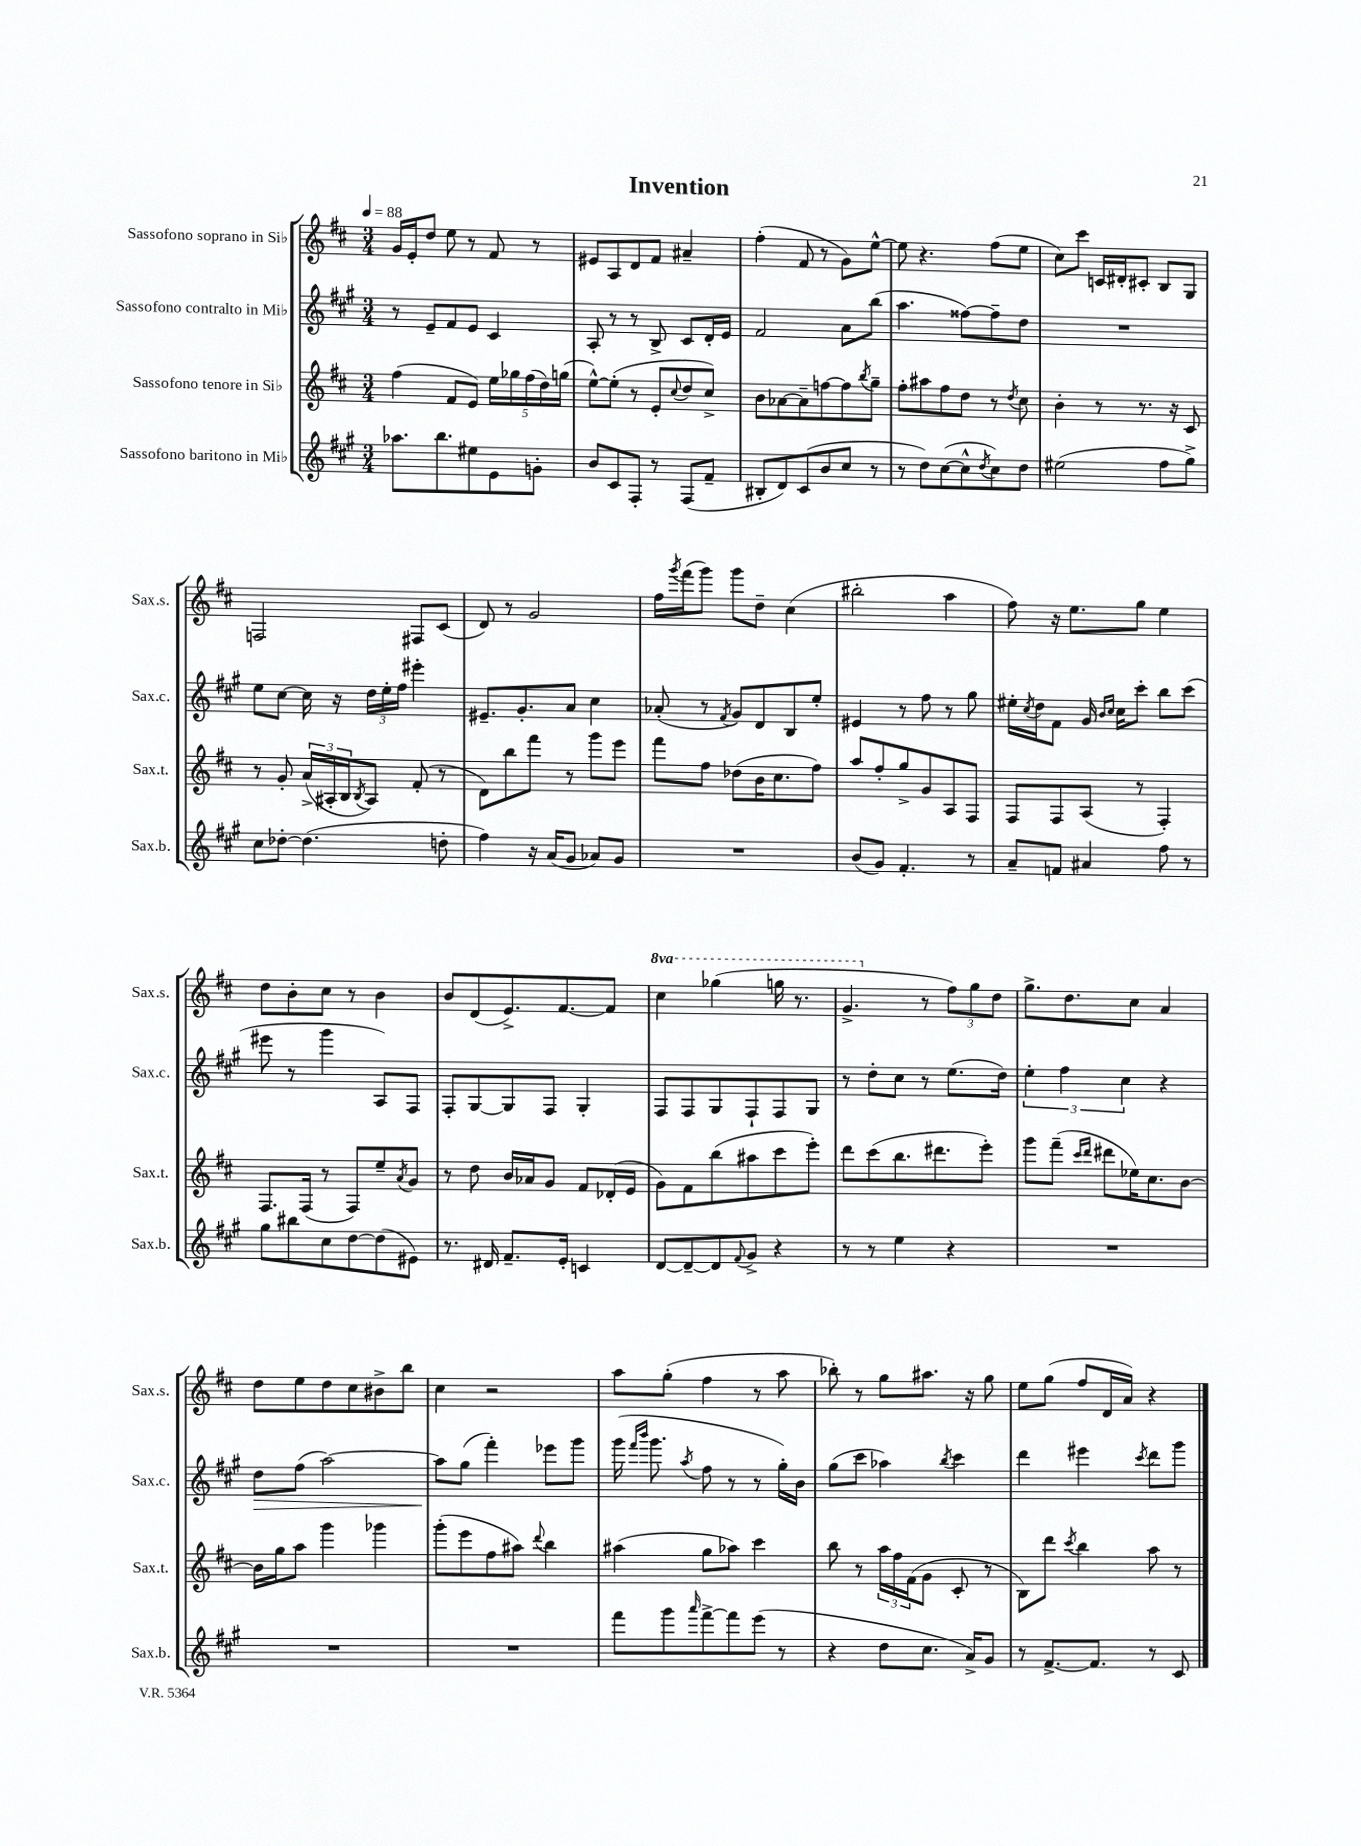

**kern	**kern	**kern	**dynam	**kern
*part4	*part3	*part2	*part2	*part1
*staff4	*staff3	*staff2	*staff2	*staff1
*I"Sassofono baritono in Mi♭	*I"Sassofono tenore in Si♭	*I"Sassofono contralto in Mi♭	*	*I"Sassofono soprano in Si♭
*I'Sax.b.	*I'Sax.t.	*I'Sax.c.	*	*I'Sax.s.
*clefG2	*clefG2	*clefG2	*	*clefG2
*k[f#c#g#]	*k[f#c#]	*k[f#c#g#]	*	*k[f#c#]
*M3/4	*M3/4	*M3/4	*	*M3/4
*MM88	*MM88	*MM88	*	*MM88
=1	=1	=1	=1	=1
8.aa-X\L	(4ff#\	8r	.	16g/LL
.	.	.	.	16e'/J
.	.	8e~/L	.	8dd/J
8.bb\	.	.	.	.
.	8f#/L	8f#/	.	8ee\
8ee#X\	8e/J)	8e/J	.	8r
8e\	20ee\LL	4c#/	.	8f#/
.	20gg-X\	.	.	.
.	(20ff#\	.	.	.
8gn'\J	.	.	.	8r
.	20dd\)	.	.	.
.	(20ggn\JJ	.	.	.
=2	=2	=2	=2	=2
8b/L	[8ee^^\L)	8A'/	.	8e#X/L
8c#/	(8ee'\J]	8r	.	8A/
8F#'/J	8r	8r	.	8d/
8r	8e'/L	8B^/	.	8f#/J
.	8qqcc#/	.	.	.
(8F#/L	8dd/	8c#/L	.	4a#X~/
8f#~/J	8cc#^/J)	16d'/L	.	.
.	.	16e/JJ	.	.
=3	=3	=3	=3	=3
8B#X'/L	8b\L	2f#/	.	(4ff#'\
8d/)	[8a-X\	.	.	.
(8c#/	8a-~\]	.	.	8f#/
8b/	[8ffn\	.	.	8r
8cc#/J	8ff\]	8a\L	.	8g\L)
.	8qbb/	.	.	.
8r	8gg~\J	(8bb\J	.	[8ee^^\J
=4	=4	=4	=4	=4
8r	8ff#'\L	4.aa\	.	8ee\]
8dd\L)	8aa#X\	.	.	4.r
([8cc#\	8ff#\	.	.	.
8cc#^^\]	8dd\J	[8ff##X\L)	.	.
8qdd/	.	.	.	.
8cc#\)	8r	8ff##~\]	.	(8ff#\L
.	8qdd/	.	.	.
8dd\J	8cc#\	8dd\J	.	8ee\J
=5	=5	=5	=5	=5
(2ee#X\	4b'\	2.r	.	8cc#\L)
.	.	.	.	8ccc#\J
.	8r	.	.	16cn/LL
.	.	.	.	16d#X'/J
.	8.r	.	.	8c#X'/J
8ff#\L	.	.	.	8B/L
.	16r	.	.	.
8gg#^\J)	8c#/	.	.	8G/J
!!LO:LB:g=z
=6	=6	=6	=6	=6
8cc#\L	8r	8ee\L	.	2Fn/
[8dd-X'\J	8g'/	[8cc#\J	.	.
(4.dd-\]	(24a^/LL	16cc#\]	.	.
.	24A#X'/	.	.	.
.	.	16r	.	.
.	24B/J	.	.	.
.	8qB/	.	.	.
.	8A#/J)	24dd\LL	.	.
.	.	24ee'\	.	.
.	.	24ff#\JJ	.	.
.	(8f#'/	4eee#X'\	.	8F#X/L
8ddn'\	8r	.	.	(8c#/J
=7	=7	=7	=7	=7
4ff#\)	8d\L)	8.e#X~/L	.	8d/)
.	8bb\	.	.	8r
.	.	8.g#'/	.	.
16r	8fff#\J	.	.	2g/
(16a/KL	.	.	.	.
8g#/J	8r	8a/J	.	.
8a-X/L)	8ggg\L	4cc#\	.	.
8g#/J	8eee\J	.	.	.
=8	=8	=8	=8	=8
2.r	8fff#\L	(8a-X'/	.	16ff#\LL
.	.	.	.	8qggg/
.	.	.	.	(16fff#\J
.	8ff#\J	8r	.	8ggg\J)
.	.	8qf#/	.	.
.	(8dd-X\L	8g#/L)	.	8ggg\L
.	16b\K	8d/	.	8dd~\J
.	8.cc#\	.	.	.
.	.	8B/	.	(4cc#\
.	8ff#\J)	8ee'/J	.	.
=9	=9	=9	=9	=9
(8b/L	8aa/L	4e#X/	.	2bb#X'\
8g#/J)	8ff#'/	.	.	.
4.f#'/	8gg^/	8r	.	.
.	8g/	8ff#\	.	.
.	8A/	8r	.	4aa\
8r	8F#/J	8gg#\	.	.
=10	=10	=10	=10	=10
8a~/L	8F#/L	16ee#X'\LL	.	8ff#\)
.	.	8qcc#/	.	.
.	.	16dd\J	.	.
8fn/J	8F#/	8f#\J	.	16r
.	.	.	.	8.ee\L
4a#X/	(8A/J	16g#/	.	.
.	.	16qqb/LL	.	.
.	.	16qqcc#/JJ	.	.
.	.	16cc#\KL	.	.
.	8r	8ccc#'\J	.	8gg\J
8ff#\	4F#'/)	8bb\L	.	4ee\
8r	.	(8ccc#\J	.	.
!!LO:LB:g=z
=11	=11	=11	=11	=11
8gg#\L	8.F#/L	8eee#X\	.	8dd\L
8bb#X\	.	8r	.	8b'\
.	(16F#/Jk	.	.	.
8cc#\	8r	4ggg#\	.	8cc#\J
[8dd\	8F#/L)	.	.	8r
(8dd\]	8ee~/	8A/L)	.	4b\
.	8qa/	.	.	.
8e#X\J)	8g/J	8F#/J	.	.
=12	=12	=12	=12	=12
8.r	8r	8F#'/L	.	8b/L
.	8dd\	[8G#/	.	(8d/
16d#X/	.	.	.	.
8.f#~/L	16b/LL	8G#/]	.	8.e^/)
.	16a-X/J	.	.	.
.	8g/J	8F#/J	.	.
16e'/Jk	.	.	.	[8.f#/
4cn/	8f#/L	4G#'/	.	.
.	(16d-X'/L	.	.	8f#/J]
.	16e/JJ	.	.	.
=13	=13	=13	=13	=13
*	*	*	*	*8va
[8d/L	8g\L)	8F#/L	.	4ccc#\
8d~/_	8f#\	8F#/	.	.
8d/]	(8bb\	8G#/	.	(4ggg-X\
8qqf#/	.	.	.	.
8g#^/J	8aa#X\	8F#`/	.	.
4r	8ccc#\	8F#/	.	16gggn\
.	.	.	.	8.r
.	8eee'\J)	8G#/J	.	.
=14	=14	=14	=14	=14
8r	8ddd\L	8r	.	4.gg^/
8r	(8ccc#\	8dd'\L	.	.
4ee\	8.bb\	8cc#\J	.	.
*	*	*	*	*X8va
.	.	8r	.	8r
.	8.ddd#X\	.	.	.
4r	.	(8.ee\L	.	12ff#\L)
.	.	.	.	12gg\
.	8eee'\J)	.	.	.
.	.	.	.	12dd\J
.	.	16dd\Jk)	.	.
=15	=15	=15	=15	=15
2.r	8ggg\L	6ee'\	.	8.gg^\L
.	(8fff#~\J	.	.	.
.	.	6ff#\	.	.
.	.	.	.	8.dd\
.	16qqccc#/LL	.	.	.
.	16qqddd/JJ	.	.	.
.	8ddd#X\L	.	.	.
.	.	6cc#\	.	.
.	16ee-X\K)	.	.	8cc#\J
.	8.cc#\	.	.	.
.	.	4r	.	4a/
.	[8b\J	.	.	.
!!LO:LB:g=z
=16	=16	=16	=16	=16
!	!	!	!LO:HP:b	!
2.r	16b\LL]	8dd\L	>	8dd\L
.	16gg\J	.	.	.
.	8aa\J	(8ff#\J	.	8ee\
.	4ggg\	[2aa\)	.	8dd\
.	.	.	.	8cc#\
.	4ggg-X\	.	.	8b#X^\
.	.	.	.	8bb\J
=17	=17	=17	=17	=17
2.r	(8ggg'\L	8aa\L]	.	4cc#\
.	8eee\	(8gg#\J	]	.
.	8ff#\	4fff#'\)	.	2r
.	8aa#X\J)	.	.	.
.	8qqddd/	.	.	.
.	4bb\	8eee-X\L	.	.
.	.	8ggg#\J	.	.
=18	=18	=18	=18	=18
8fff#\L	(4aa#X\	(16ggg#\	.	8aa\L
.	.	16qqfff#/LL	.	.
.	.	16qqbbb/JJ	.	.
.	.	8.ggg#\	.	.
8ggg#\	.	.	.	(8gg'\J
16qqaaa/	.	8qaa/	.	.
[8fff#^\	8gg\L	8ff#\	.	4ff#\
8fff#\]	8aa-X\J)	8r	.	.
(8eee\J	4ccc#\	8r	.	8r
8r	.	16gg#'\LL)	.	8aa\
.	.	16b\JJ	.	.
=19	=19	=19	=19	=19
4r	8bb\	(8gg#\L	.	8bb-X'\)
.	8r	8ccc#\J	.	8r
8dd\L	24aa\LL	4aa-X\)	.	8gg\L
.	24ff#\	.	.	.
.	(24f#\J	.	.	.
8.cc#\J	8g\J	.	.	8.aa#X\J
.	.	8qbb/	.	.
.	8c#'/	4ccc#\	.	.
16a^/KL)	.	.	.	16r
8g#/J	8r	.	.	8gg\
=20	=20	=20	=20	=20
8r	8B\L)	4ddd\	.	8ee\L
[8.f#^/L	8ddd\J	.	.	(8gg\J
.	8qccc#/	.	.	.
.	4bb\	4eee#X\	.	8ff#/L
8.f#/J]	.	.	.	.
.	.	.	.	16d/L
.	.	.	.	16a/JJ)
.	.	8qccc#/	.	.
8r	8aa\	8ddd\L	.	4r
8c#/	8r	8ggg#\J	.	.
==	==	==	==	==
*-	*-	*-	*-	*-
